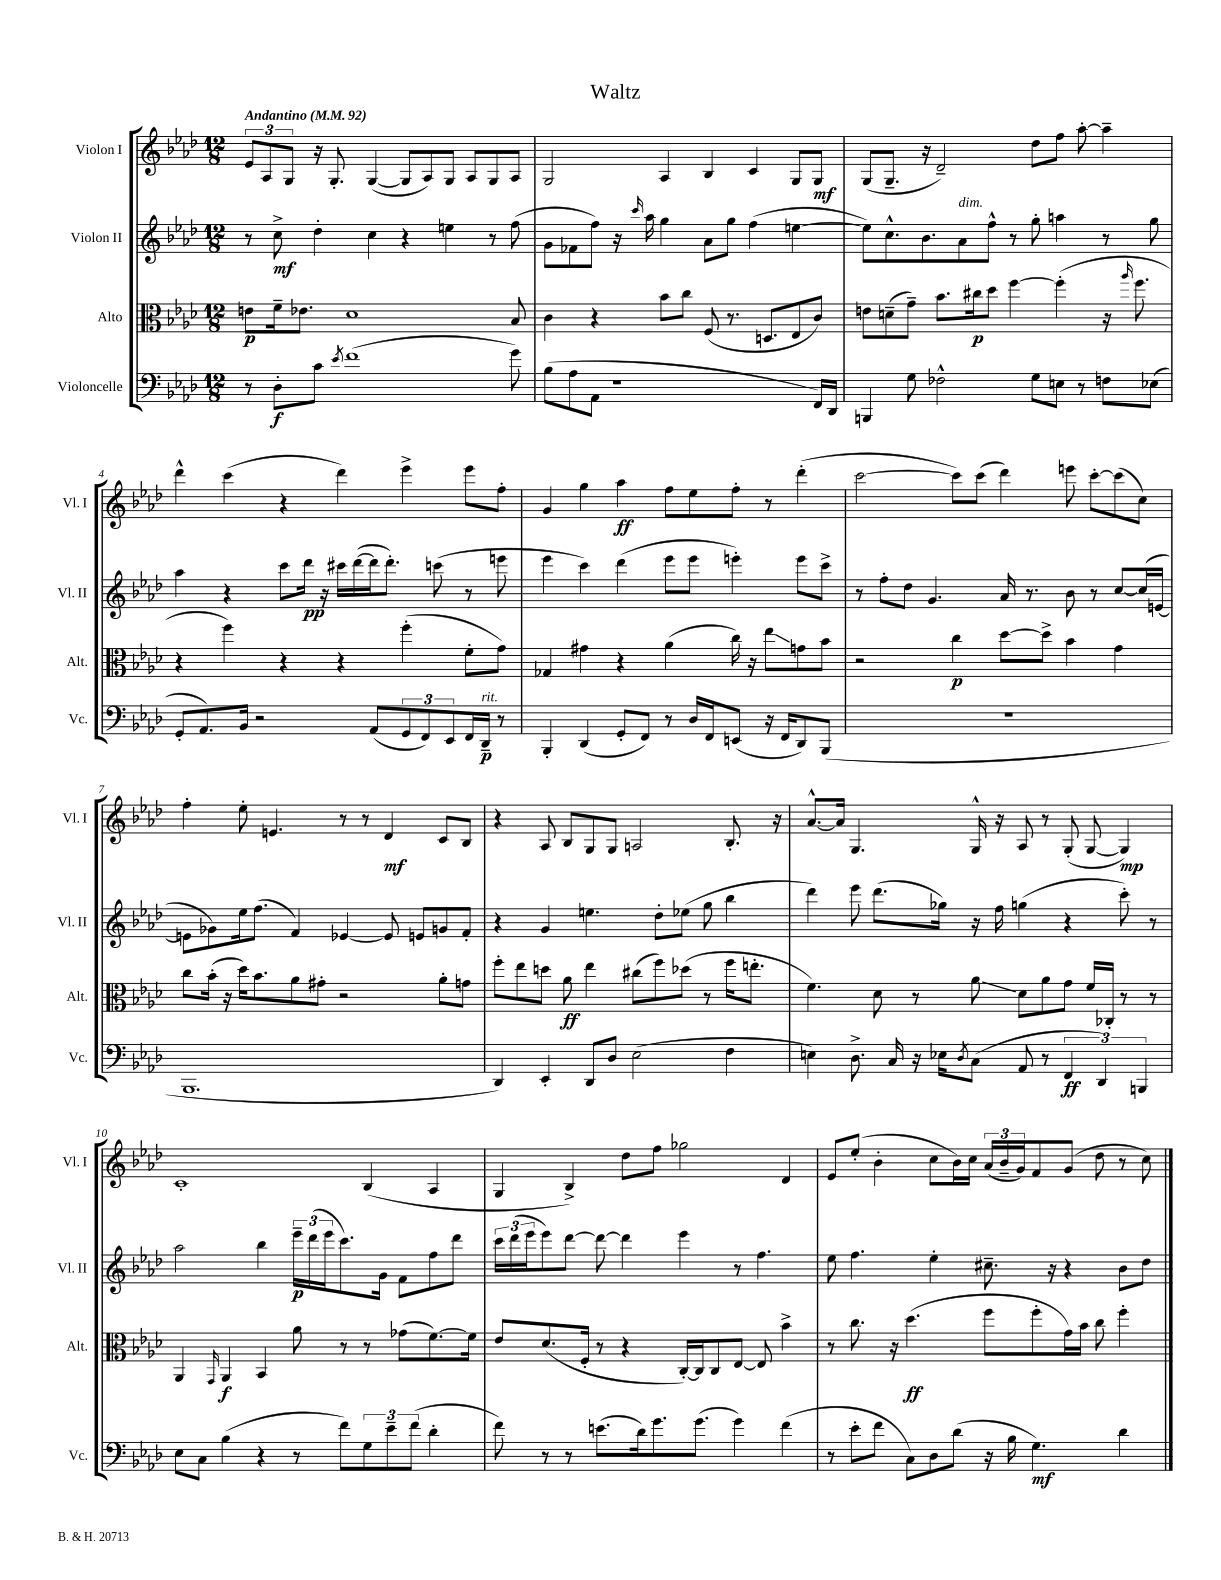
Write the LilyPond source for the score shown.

\header { title = "Waltz" }
<<
\new StaffGroup <<
\new Staff = "s0" \with { instrumentName = "Violon I" shortInstrumentName = "Vl. I" } {
    \clef treble \key aes \major \numericTimeSignature \time 12/8 \tempo "Andantino" 4 = 92
    \tuplet 3/2 { ees'8 aes8 g8 } r16 g8.-. g4~( g8 aes8) g8 aes8 g8 aes8 |
    g2 aes4 bes4 c'4 g8 g8\mf |
    g8( g8.-- r16 des'2--) des''8 f''8 aes''8~-. aes''4-- |
    des'''4-^ c'''4( r4 des'''4) ees'''4-> ees'''8 f''8-. |
    g'4 g''4 aes''4\ff f''8 ees''8 f''8-. r8 des'''4-.( |
    c'''2~ c'''8) c'''8( des'''4) e'''8 c'''8~-. c'''8( c''8) |
    f''4-. ees''8-. e'4. r8 r8 des'4\mf c'8 bes8 |
    r4 aes8 bes8 g8 g8 a2 bes8.-. r16 |
    aes'8.~-^ aes'16 g4. g16-^ r16 aes8 r8 g8-.( g8~ g4\mp) |
    c'1-. bes4( aes4 |
    g4 bes4->) des''8 f''8 ges''2 des'4 |
    ees'8 ees''8-.( bes'4-. c''8 bes'16) c''16 \tuplet 3/2 { aes'16( bes'16-- g'16) } f'8 g'8( des''8 r8 c''8) \bar "|." |
}
\new Staff = "s1" \with { instrumentName = "Violon II" shortInstrumentName = "Vl. II" } {
    \clef treble \key aes \major \numericTimeSignature \time 12/8
    r8 c''8->\mf des''4-. c''4 r4 e''4 r8 f''8( |
    g'8 fes'8 f''8) r16 \grace { c'''16 } aes''16 g''4 aes'8 g''8 f''4( e''4~ |
    e''8) c''8.-^ bes'8. aes'8^\markup { \italic "dim." } f''8-^ r8 g''8-. a''4 r8 g''8 |
    aes''4 r4 c'''8 des'''16\pp r16 cis'''16 des'''16~( des'''16 des'''8.-.) c'''8( r8 e'''8 |
    ees'''4 c'''4) des'''4( ees'''8 ees'''8 e'''4-.) e'''8 c'''8-> |
    r8 f''8-. des''8 g'4. aes'16 r8. bes'8 r8 c''8~ c''16( e'16~ |
    e'8 ges'8) ees''16 f''8.( f'4) ees'4~ ees'8 e'8 g'8 f'8-. |
    r4 g'4 e''4. des''8-. ees''8( g''8 bes''4 |
    des'''4) ees'''8 des'''8.( ges''16) r16 f''16 g''4( r4 c'''8-.) r8 |
    aes''2 bes''4 \tuplet 3/2 { ees'''16--\p des'''16( ees'''16 } c'''8.) g'16 f'8 f''8 des'''8 |
    \tuplet 3/2 { c'''16 des'''16( ees'''16 } ees'''8) des'''8~ des'''8~ des'''4 ees'''4 r8 f''4. |
    ees''8 f''4. ees''4-. cis''8.-- r16 r4 bes'8 des''8 \bar "|." |
}
\new Staff = "s2" \with { instrumentName = "Alto" shortInstrumentName = "Alt." } {
    \clef alto \key aes \major \numericTimeSignature \time 12/8
    e'8\p f'16-- ees'8. des'1 bes8 |
    c'4 r4 bes'8 c''8 f8( r8. d8. ees8 c'8) |
    e'8 d'8--( g'8--) bes'8. cis''16\p des''8 f''4~ f''4-.( r16 \grace { aes''16 } f''8. |
    r4 f''4) r4 r4 f''4-.( f'8-. g'8) |
    ges4 gis'4 r4 aes'4( c''16) r16 ees''8\glissando g'8 bes'8 |
    r2 c''4\p des''8~ des''8-> bes'4 g'4 |
    c''8 bes'16-.( r16 des''16) bes'8. aes'8 gis'8-. r2 aes'8-. g'8 |
    f''8-. ees''8 d''8 aes'8\ff ees''4 cis''8( f''8) des''8( r8 f''16 e''8.-. |
    f'4.) des'8 r8 aes'8\glissando des'8 aes'8 g'8 f'16 ces16-. r8 r8 |
    aes,4 \grace { g,16 } aes,4\f bes,4 aes'8 r8 r8 ges'8( f'8.~) f'16 |
    ees'8 des'8.( f16-. r8 r4 c16~-.) c16 c8 ees8~ ees8 bes'4-> |
    r8 c''8. r16 des''4.\ff( f''8 f''8-. g'16) bes'16 c''8 f''4-. \bar "|." |
}
\new Staff = "s3" \with { instrumentName = "Violoncelle" shortInstrumentName = "Vc." } {
    \clef bass \key aes \major \numericTimeSignature \time 12/8
    r8 des8-.\f c'8 \acciaccatura { ees'8 } f'1( g'8) |
    bes8( aes8 aes,8 r1 f,16) des,16 |
    b,,4 g8 fes2-^ g8 e8 r8 f8 ees8( |
    g,8-. aes,8.) bes,16 r2 aes,8( \tuplet 3/2 { g,8 f,8) ees,8 } f,16 des,16--\p^\markup { \italic "rit." } r8 |
    bes,,4-. des,4( g,8-. f,8) r8 des16 f,16 e,8( r16 f,16 des,8) bes,,8( |
    R1. |
    bes,,1. |
    des,4) ees,4-. des,8 des8 ees2( f4 |
    e4) des8.-> c16 r16 ees16 \acciaccatura { des8 } c8( aes,8 r8 \tuplet 3/2 { f,4\ff des,4) b,,4 } |
    ees8 c8 bes4( r4 r8 f'8) \tuplet 3/2 { g8 ees'8-- f'8( } des'4-. |
    f'8) r8 r8 e'8.( des'16) g'8. g'8.( g'4) f'4( |
    r8 ees'8-. f'8 c8) des8 des'8( r16 bes16 g4.\mf) des'4 \bar "|." |
}
>>
>>
